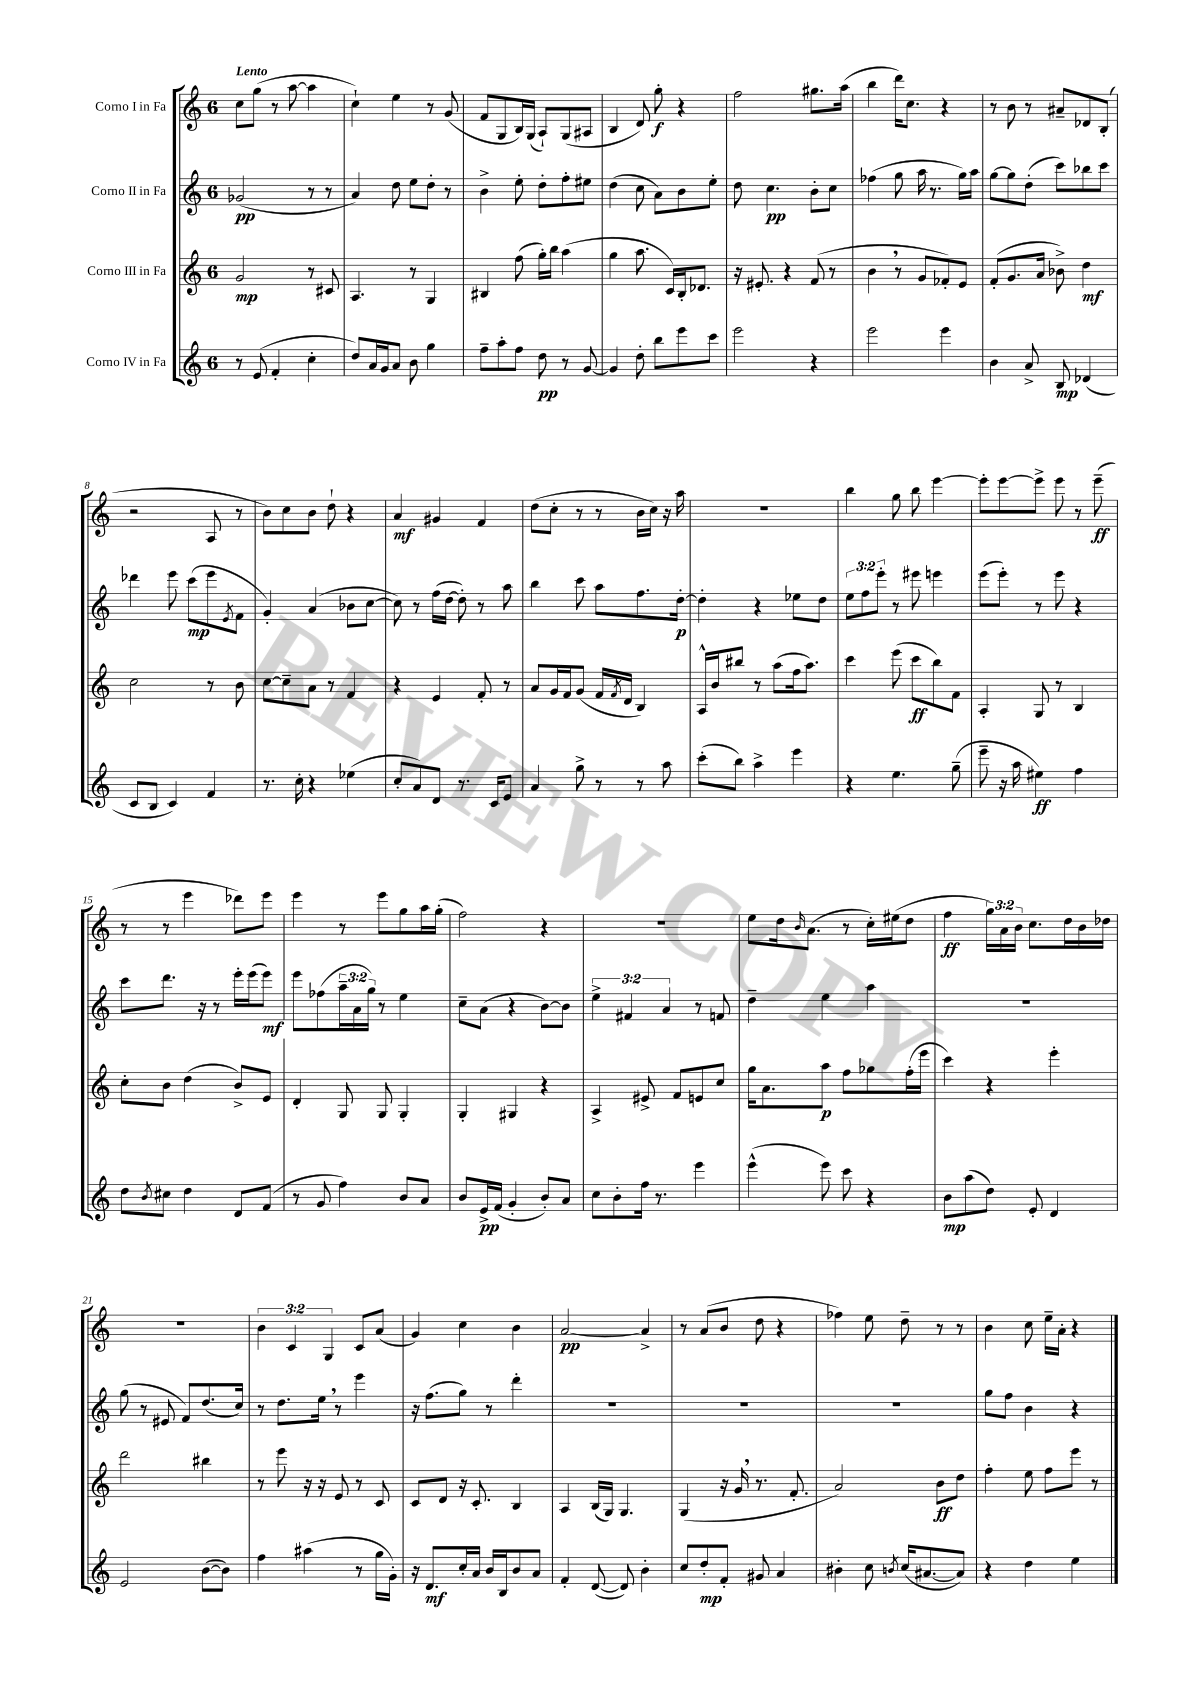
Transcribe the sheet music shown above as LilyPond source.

<<
\new StaffGroup <<
\new Staff = "s0" \with { instrumentName = "Corno I in Fa" } {
    \clef treble \key c \major \once \override Staff.TimeSignature.style = #'single-digit \time 6/8 \override Staff.TupletNumber.text = #tuplet-number::calc-fraction-text \tempo "Lento"
    c''8 g''8( r8 a''8~ a''4 |
    c''4-!) e''4 r8 g'8( |
    f'8 g8 b16) g16( a8-!) g8( ais8 |
    b4 d'8) g''8-.\f r4 |
    f''2 gis''8. a''16( |
    b''4 d'''16) c''8. r4 |
    r8 b'8 r8 ais'8-- des'8 b8-.( |
    r2 a8 r8 |
    b'8) c''8 b'8 d''8-! r4 |
    a'4\mf gis'4 f'4 |
    d''8( c''8-. r8 r8 b'16 c''16) r16 a''16 |
    R2. |
    b''4 g''8 b''8 e'''4~ |
    e'''8-. e'''8~ e'''8-> e'''8 r8 e'''8--\ff( |
    r8 r8 e'''4 des'''8) e'''8 |
    e'''4 r8 e'''8 g''8 a''16 g''16-.( |
    f''2) r4 |
    R2. |
    e''8 d''16 \grace { b'16 } a'8.( r8 c''16-.) eis''16( d''8 |
    f''4\ff \tuplet 3/2 { g''16) a'16 b'16 } c''8. d''16 b'16 des''16 |
    R2. |
    \tuplet 3/2 { b'4 c'4 g4 } c'8 a'8( |
    g'4) c''4 b'4 |
    a'2~\pp a'4-> |
    r8 a'8( b'8 d''8 r4 |
    fes''4) e''8 d''8-- r8 r8 |
    b'4 c''8 e''16-- a'16-. r4 \bar "|." |
}
\new Staff = "s1" \with { instrumentName = "Corno II in Fa" } {
    \clef treble \key c \major \once \override Staff.TimeSignature.style = #'single-digit \time 6/8 \override Staff.TupletNumber.text = #tuplet-number::calc-fraction-text
    ges'2\pp( r8 r8 |
    a'4) d''8 e''8 d''8-. r8 |
    b'4-> e''8-. d''8-. f''8-. eis''8 |
    d''4( c''8 a'8) b'8 e''8-. |
    d''8 c''4.\pp b'8-. c''8 |
    fes''4( g''8 a''16 r8. g''16) a''16 |
    g''8~ g''8 d''8-.( c'''8) bes''8 c'''8 |
    des'''4 e'''8 c'''8\mp( e'''8 \acciaccatura { e'8 } f'8 |
    g'4-.) a'4( bes'8 c''8~ |
    c''8) r8 f''16( d''16~ d''8-.) r8 a''8 |
    b''4 c'''8 a''8 f''8. d''16~-.\p |
    d''4-. r4 ees''8 d''8 |
    \tuplet 3/2 { e''8 f''8 e'''8-. } r8 eis'''8 e'''4 |
    e'''8( e'''8-.) r8 e'''8 r4 |
    c'''8 d'''8. r16 r8 e'''16-. e'''16( e'''8\mf) |
    e'''8 fes''8( \tuplet 3/2 { a''16-- a'16 g''16) } r8 e''4 |
    c''8-- a'8( r4 b'8~) b'8 |
    \tuplet 3/2 { e''4-> fis'4 a'4 } r8 f'8 |
    d''4-- e''4 a''4 |
    R2. |
    g''8( r8 eis'8 f'8) d''8.( c''16) |
    r8 d''8. e''16 \breathe r8 e'''4 |
    r16 f''8.( g''8) r8 d'''4-. |
    R2. |
    R2. |
    R2. |
    g''8 f''8 b'4 r4 \bar "|." |
}
\new Staff = "s2" \with { instrumentName = "Corno III in Fa" } {
    \clef treble \key c \major \once \override Staff.TimeSignature.style = #'single-digit \time 6/8
    g'2\mp r8 cis'8 |
    a4. r8 g4 |
    bis4 f''8( g''16-.) b''16 a''4( |
    g''4 a''8. c'16) b16-. des'8. |
    r16 eis'8.-. r4 f'8( r8 |
    b'4 \breathe r8 g'8 fes'8-.) e'8 |
    f'8-.( g'8. a'16 bes'8->) d''4\mf |
    c''2 r8 b'8 |
    c''8~ c''8-- a'8 r8 f'4 |
    r4 e'4 f'8-. r8 |
    a'8 g'16 f'16 g'8( f'16 \acciaccatura { f'8 } d'16 b4) |
    a16-^ b'16 bis''8 r8 a''8( f''16 a''8.) |
    c'''4 e'''8( c'''8\ff b''8) f'8 |
    a4-. g8 r8 b4 |
    c''8-. b'8 d''4( b'8->) e'8 |
    d'4-. g8 g8 g4-. |
    g4-. gis4 r4 |
    a4-> eis'8-> f'8 e'8 c''8 |
    g''16 a'8. a''8\p f''8 ges''8 f''16-.( e'''16 |
    c'''4) r4 e'''4-. |
    d'''2 bis''4 |
    r8 e'''8 r16 r16 e'8 r8 c'8 |
    c'8 d'8 r16 c'8.-. b4 |
    a4 b16( g16) g4. |
    g4( r16 g'16 \breathe r8. f'8.-. |
    a'2) b'8\ff d''8 |
    f''4-. e''8 f''8 e'''8 r8 \bar "|." |
}
\new Staff = "s3" \with { instrumentName = "Corno IV in Fa" } {
    \clef treble \key c \major \once \override Staff.TimeSignature.style = #'single-digit \time 6/8
    r8 e'8( f'4-. c''4-. |
    d''8) a'16 g'16 a'8 b'8 g''4 |
    f''8-- a''8-. f''8 d''8\pp r8 g'8~ |
    g'4 d''8-. b''8 e'''8 c'''8 |
    e'''2 r4 |
    e'''2 e'''4 |
    b'4 a'8-> b8\mp des'4( |
    c'8 b8 c'4) f'4 |
    r8. c''16-. r4 ees''4( |
    c''8-. a'8) d'8 r8. c'16 e'8 |
    a'4 g''8-> r8 r8 a''8 |
    c'''8-.( b''8) a''4-> e'''4 |
    r4 e''4. g''8--( |
    e'''8-- r16 a''16 eis''4\ff) f''4 |
    d''8 \acciaccatura { b'8 } cis''8 d''4 d'8 f'8( |
    r8 g'8 f''4) b'8 a'8 |
    b'8 e'16->\pp f'16( g'4-. b'8-.) a'8 |
    c''8 b'8-. f''16 r8. e'''4 |
    e'''4-^( e'''8) c'''8 r4 |
    b'8\mp a''8( d''8) e'8-. d'4 |
    e'2 b'8~( b'8) |
    f''4 ais''4( r8 g''16 g'16-.) |
    r16 d'8.\mf c''16-. a'16 b'16 b16 b'8 a'8 |
    f'4-. d'8~( d'8) b'4-. |
    c''8 d''8-.\mp f'8-. gis'8 a'4 |
    bis'4-. c''8 \acciaccatura { b'8 } c''16( ais'8.~ ais'8) |
    r4 d''4 e''4 \bar "|." |
}
>>
>>
